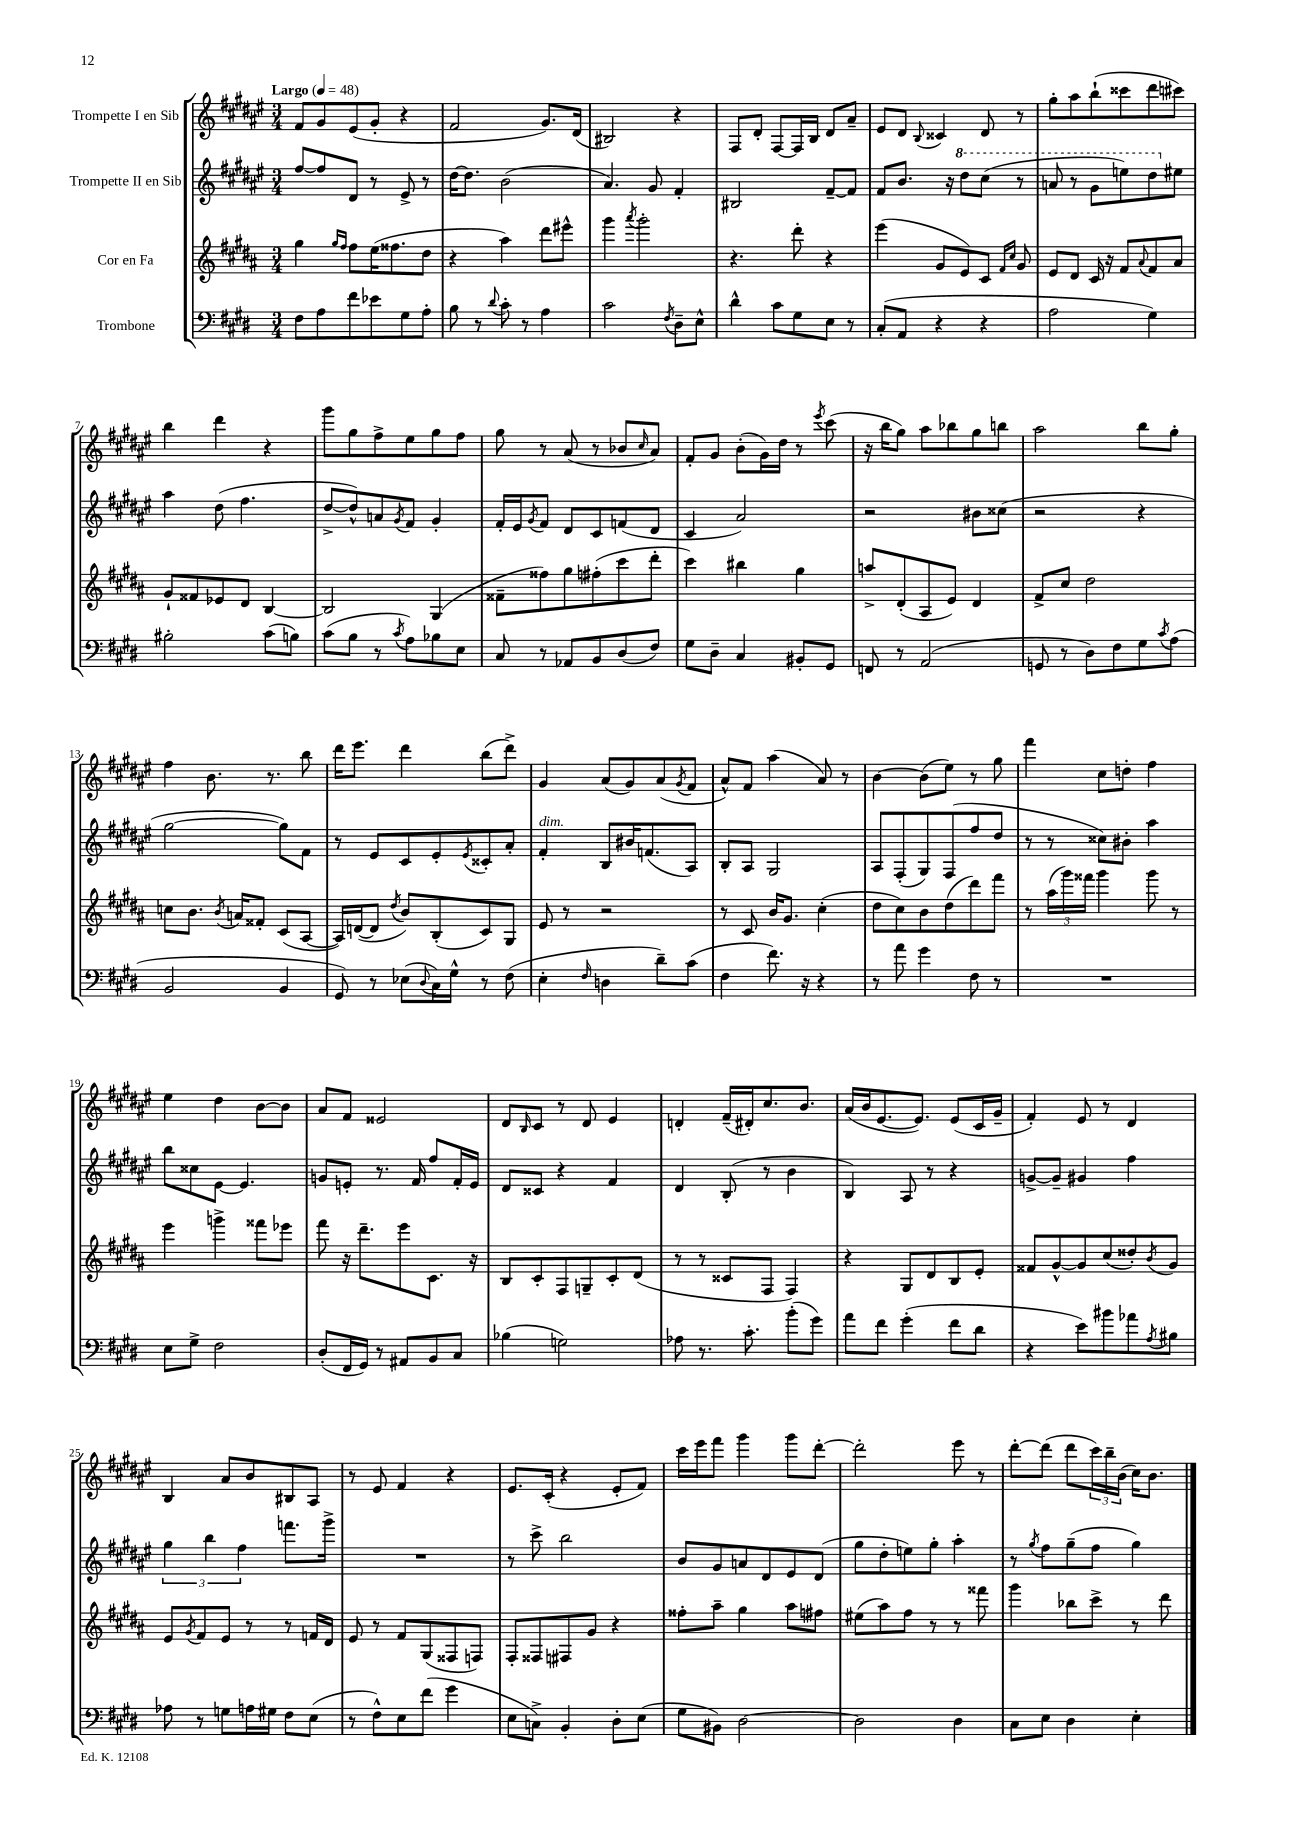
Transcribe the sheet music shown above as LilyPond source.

<<
\new StaffGroup <<
\new Staff = "s0" \with { instrumentName = "Trompette I en Sib" } {
    \clef treble \key fis \major \numericTimeSignature \time 3/4 \tempo "Largo" 4 = 48
    fis'8 gis'8 eis'8( gis'8-. r4 |
    fis'2 gis'8.) dis'16( |
    bis2) r4 |
    fis8 dis'8-. fis8~ fis16 b16 dis'8 ais'8-- |
    eis'8 dis'8 \appoggiatura { b8 } cisis'4 dis'8 r8 |
    gis''8-. ais''8 b''8-!( cisis'''8 dis'''8 cis'''8) |
    b''4 dis'''4 r4 |
    gis'''8 gis''8 fis''8-> eis''8 gis''8 fis''8 |
    gis''8 r8 ais'8( r8 bes'8 \grace { cis''16 } ais'8) |
    fis'8-. gis'8 b'8-.( gis'16) dis''16 r8 \acciaccatura { eis'''8 } cis'''8( |
    r16 b''16 gis''8) ais''8 bes''8 gis''8 b''8 |
    ais''2 b''8 gis''8-. |
    fis''4 b'8. r8. b''8 |
    dis'''16 eis'''8. dis'''4 b''8( dis'''8->) |
    gis'4 ais'8( gis'8) ais'8( \acciaccatura { gis'8 } fis'8 |
    ais'8-^) fis'8 ais''4( ais'8) r8 |
    b'4~ b'8( eis''8) r8 gis''8 |
    fis'''4 cis''8 d''8-. fis''4 |
    eis''4 dis''4 b'8~ b'8 |
    ais'8 fis'8 eisis'2 |
    dis'8 \grace { b16 } cis'8 r8 dis'8 eis'4 |
    d'4-. fis'16--( dis'16-.) cis''8. b'8. |
    ais'16( b'16 eis'8.~ eis'8.) eis'8( cis'16 gis'16-- |
    fis'4-.) eis'8 r8 dis'4 |
    b4 ais'8 b'8 bis8 ais8 |
    r8 eis'8 fis'4 r4 |
    eis'8. cis'16-.( r4 eis'8-. fis'8) |
    cis'''16 eis'''16 fis'''8 gis'''4 gis'''8 dis'''8~-. |
    dis'''2-. eis'''8 r8 |
    dis'''8~-. dis'''8( dis'''8 \tuplet 3/2 { cis'''16) b''16-- b'16( } cis''16) b'8. \bar "|." |
}
\new Staff = "s1" \with { instrumentName = "Trompette II en Sib" } {
    \clef treble \key fis \major \numericTimeSignature \time 3/4
    fis''8~ fis''8 dis'8 r8 eis'8-> r8 |
    dis''16~ dis''8. b'2( |
    ais'4.) gis'8 fis'4-. |
    bis2 fis'8~-- fis'8 |
    fis'8 b'8. r16 \ottava #1 dis'''8 cis'''8( r8 |
    a''8 r8 gis''8 e'''8) dis'''8 \ottava #0 eis''!8 |
    ais''4 dis''8( fis''4. |
    dis''8~-> dis''8-^) a'8 \acciaccatura { gis'8 } fis'8 gis'4-. |
    fis'16-. eis'16 \acciaccatura { gis'8 } fis'8 dis'8 cis'8 f'8( dis'8 |
    cis'4 ais'2) |
    r2 bis'8 cisis''8( |
    r2 r4 |
    gis''2~ gis''8) fis'8 |
    r8 eis'8 cis'8 eis'8-. \acciaccatura { eis'8 } cisis'8-. ais'8-. |
    fis'4-.^\markup { \italic "dim." } b8 bis'16 f'8.( ais8) |
    b8-. ais8 gis2 |
    ais8 fis8-.( gis8) fis8( fis''8 dis''8 |
    r8 r8 cisis''8) bis'8-. ais''4 |
    b''8 cisis''8 eis'8~ eis'4. |
    g'8 e'8-. r8. fis'16 fis''8 fis'16-. e'16 |
    dis'8 cisis'8 r4 fis'4 |
    dis'4 b8-.( r8 b'4 |
    b4) ais8 r8 r4 |
    g'8~-> g'8-- gis'4 fis''4 |
    \tuplet 3/2 { gis''4 b''4 fis''4 } f'''8. gis'''16-> |
    R2. |
    r8 cis'''8-> b''2 |
    b'8 gis'8 a'8 dis'8 eis'8 dis'8( |
    gis''8 dis''8-. e''8) gis''8-. ais''4-. |
    r8 \acciaccatura { gis''8 } fis''8 gis''8--( fis''8 gis''4) \bar "|." |
}
\new Staff = "s2" \with { instrumentName = "Cor en Fa" } {
    \clef treble \key b \major \numericTimeSignature \time 3/4
    gis''4 \grace { gis''16 fis''16 } fis''8 e''16( fisis''8. dis''8 |
    r4 ais''4) dis'''8 eis'''8-^ |
    gis'''4 \acciaccatura { ais'''8 } gis'''2-. |
    r4. dis'''8-. r4 |
    e'''4( gis'8 e'8) cis'8 \grace { fis'16 cis''16 } gis'8 |
    e'8 dis'8 cis'16 r16 fis'8 \appoggiatura { ais'8 } fis'8 ais'8 |
    gis'8-! fisis'8 ees'8 dis'8 b4~ |
    b2 gis4( |
    fisis'8-- fisis''8) gis''8 fis''8-.( cis'''8 dis'''8-. |
    cis'''4) bis''4 gis''4 |
    a''8-> dis'8-.( ais8 e'8) dis'4 |
    fis'8-> cis''8 dis''2 |
    c''8 b'8. \acciaccatura { b'8 } a'16 fisis'8-. cis'8( ais8~ |
    ais16) d'16~( d'8 \acciaccatura { dis''8 } b'8) b8-.( cis'8) gis8 |
    e'8 r8 r2 |
    r8 cis'8 b'16 gis'8. cis''4-.( |
    dis''8 cis''8) b'8 dis''8( dis'''8) fis'''8 |
    r8 \tuplet 3/2 { ais''16( gis'''16) fisis'''16 } gis'''4 gis'''8 r8 |
    e'''4 g'''4-> fisis'''8 ees'''8 |
    fis'''8 r16 dis'''8.-- e'''8 cis'8. r16 |
    b8 cis'8-. fis8 g8-- cis'8-. dis'8( |
    r8 r8 cisis'8 fis8 fis4) |
    r4 gis8 dis'8 b8 e'8-. |
    fisis'8 gis'8~-^ gis'8 cis''8( disis''8-.) \acciaccatura { b'8 } gis'8 |
    e'8 \acciaccatura { gis'8 } fis'8 e'8 r8 r8 f'16 dis'16 |
    e'8 r8 fis'8 gis8( fisis8 f8) |
    fis8-. fisis8 fis8 gis'8 r4 |
    fisis''8-. ais''8-- gis''4 ais''8 fis''8 |
    eis''8( ais''8) fis''8 r8 r8 fisis'''8 |
    gis'''4 bes''8 cis'''8-> r8 dis'''8 \bar "|." |
}
\new Staff = "s3" \with { instrumentName = "Trombone" } {
    \clef bass \key e \major \numericTimeSignature \time 3/4
    fis8 a8 fis'8 ees'8 gis8 a8-. |
    b8 r8 \appoggiatura { dis'8 } cis'8-. r8 a4 |
    cis'2 \acciaccatura { fis8 } dis8-- e8-^ |
    dis'4-^ cis'8 gis8 e8 r8 |
    cis8-.( a,8 r4 r4 |
    a2 gis4) |
    bis2-. cis'8( b8) |
    cis'8( b8 r8 \acciaccatura { cis'8 } a8) bes8 e8 |
    cis8 r8 aes,8 b,8 dis8( fis8) |
    gis8 dis8-- cis4 bis,8-. gis,8 |
    f,8 r8 a,2( |
    g,8 r8 dis8) fis8 gis8 \acciaccatura { cis'8 } a8( |
    b,2 b,4 |
    gis,8) r8 ees8( \appoggiatura { dis8 } cis16) gis16-^ r8 fis8( |
    e4-. \grace { fis16 } d4 dis'8--) cis'8( |
    fis4 fis'8.) r16 r4 |
    r8 a'8 gis'4 fis8 r8 |
    R2. |
    e8 gis8-> fis2 |
    dis8-.( fis,16 gis,16) r8 ais,8 b,8 cis8 |
    bes4( g2) |
    aes8 r8. cis'8.-. b'8-.( gis'8) |
    a'8 fis'8 gis'4-.( fis'8 dis'8 |
    r4 e'8) bis'8 aes'8 \acciaccatura { a8 } bis8 |
    aes8 r8 g8 a16 gis16 fis8 e8( |
    r8 fis8-^) e8 fis'8( gis'4 |
    e8 c8->) b,4-. dis8-. e8( |
    gis8 bis,8) dis2~ |
    dis2 dis4 |
    cis8 e8 dis4 e4-. \bar "|." |
}
>>
>>
